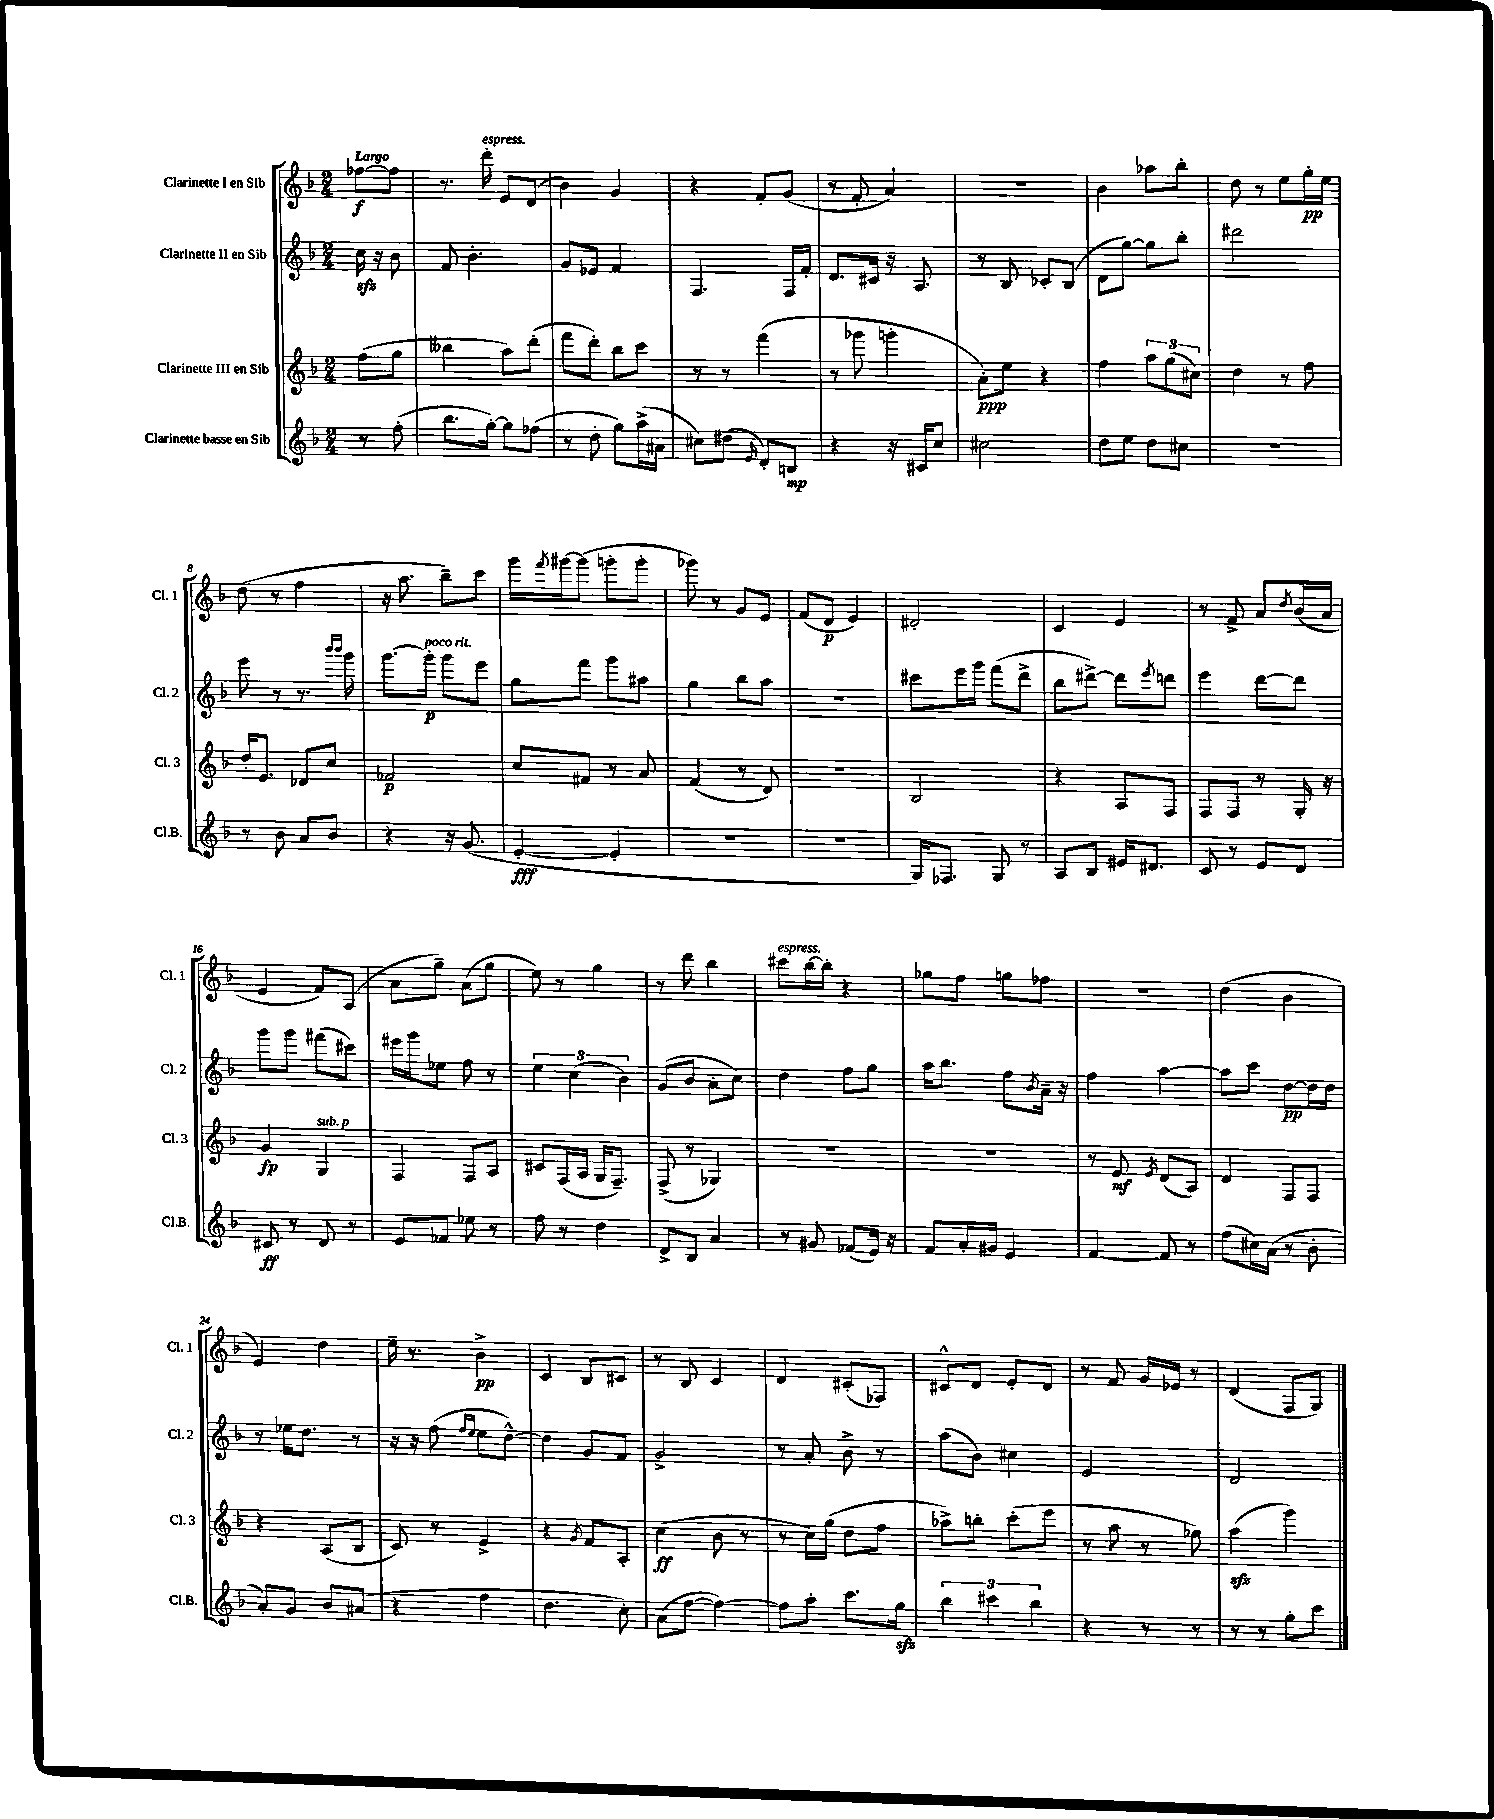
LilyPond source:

<<
\new StaffGroup <<
\new Staff = "s0" \with { instrumentName = "Clarinette I en Sib" shortInstrumentName = "Cl. 1" } {
    \clef treble \key f \major \numericTimeSignature \time 2/4 \partial 4 \tempo "Largo"
    fes''8~\f fes''8 |
    r8. d'''16-.^\markup { \italic "espress." } e'8 d'8( |
    bes'4) g'4 |
    r4 f'8-. g'8( |
    r8 f'8-. a'4) |
    r2 |
    bes'4 aes''8 bes''8-. |
    d''8 r8 e''8 g''16-.\pp e''16 |
    d''8( r8 f''4 |
    r16 a''8. bes''8--) c'''8 |
    g'''16 \acciaccatura { f'''8 } gis'''16~ gis'''8( g'''8-. g'''8-. |
    ges'''8) r8 g'8 e'8 |
    f'8( d'8\p e'4) |
    dis'2-. |
    c'4 e'4 |
    r8 f'8-> a'8 \acciaccatura { d''8 } bes'16( a'16 |
    e'4 f'8) a8( |
    a'8 g''8--) a'8( g''8 |
    e''8) r8 g''4 |
    r8 d'''8 bes''4 |
    cis'''8^\markup { \italic "espress." } bes''16~ bes''16-. r4 |
    ges''8 f''8 g''8 fes''8 |
    R2 |
    d''4( bes'4 |
    e'4) d''4 |
    e''16-- r8. bes'4->\pp |
    c'4 bes8 cis'8 |
    r8 bes8 c'4 |
    d'4 cis'8-.( fes8) |
    cis'8-^ d'8 e'8-. d'8 |
    r8 f'8 g'16 ees'16 r8 |
    d'4( f8 g8) \bar "|." |
}
\new Staff = "s1" \with { instrumentName = "Clarinette II en Sib" shortInstrumentName = "Cl. 2" } {
    \clef treble \key f \major \numericTimeSignature \time 2/4 \partial 4
    c''16\sfz r16 bes'8 |
    f'8 bes'4.-. |
    g'8 ees'8 f'4 |
    f4. f16 f'16-. |
    d'8. cis'16 r16 a8. |
    r8 bes8 ces'8-. bes8( |
    d'8 g''8~) g''8 bes''8-. |
    dis'''2 |
    e'''8 r8 r8. \grace { bes'''16 bes'''16 } g'''16 |
    g'''8.~ g'''16-.\p^\markup { \italic "poco rit." } g'''8 e'''8 |
    g''8 f'''8 g'''8 ais''8 |
    g''4 bes''8 a''8 |
    r2 |
    cis'''8 e'''16 g'''16 f'''8( d'''8-> |
    bes''8 dis'''8~->) dis'''8 \acciaccatura { e'''8 } d'''8 |
    e'''4 d'''8~ d'''8 |
    g'''8 g'''8 fis'''8( cis'''8) |
    eis'''16 g'''16 ees''8 f''8 r8 |
    \tuplet 3/2 { e''4 c''4( bes'4) } |
    g'8( bes'8 a'8-. c''8) |
    d''4 f''8 g''8 |
    a''16 bes''8. f''8 \acciaccatura { bes'8 } a'16-- r16 |
    f''4 a''4~ |
    a''8 c'''8 d''8~\pp d''16 d''16 |
    r8 ees''16 d''8. r8 |
    r16 r16 f''8( \grace { f''16 e''16 } e''8 d''8~-^) |
    d''4 g'8 f'8 |
    g'2-> |
    r8 a'8-. bes'8-> r8 |
    a''8( bes'8) cis''4 |
    e'2 |
    d'2 \bar "|." |
}
\new Staff = "s2" \with { instrumentName = "Clarinette III en Sib" shortInstrumentName = "Cl. 3" } {
    \clef treble \key f \major \numericTimeSignature \time 2/4 \partial 4
    f''8( g''8 |
    beses''4 a''8) d'''8-.( |
    f'''8 d'''8-.) bes''8 c'''8 |
    r8 r8 f'''4( |
    r8 ges'''8 g'''4-. |
    a'8-.\ppp) e''8 r4 |
    f''4 \tuplet 3/2 { a''8 g''8( cis''8) } |
    d''4 r8 f''8 |
    d''16-. e'8. des'8 c''8 |
    fes'2\p |
    c''8 fis'8 r8 a'8 |
    f'4( r8 d'8) |
    r2 |
    bes2 |
    r4 a8 f8 |
    f8 f8 r8 g16-. r16 |
    g'4\fp g4^\markup { \italic "sub. p" } |
    f4 f8 a8 |
    cis'8 f16( a16 g16 f8.--) |
    f8->( r8 ges4) |
    R2 |
    R2 |
    r8 e'8\mf \acciaccatura { e'8 } d'8( a8) |
    d'4 f8 f8 |
    r4 a8( bes8 |
    c'8) r8 e'4-> |
    r4 \acciaccatura { g'8 } f'8 a8-. |
    c''4\ff( bes'8 r8 |
    r8 c''16) g''16( d''8 f''8 |
    aes''8->) b''8-. c'''8-.( e'''8 |
    r8 a''8 r8 ges''8) |
    a''4\sfz( g'''4) \bar "|." |
}
\new Staff = "s3" \with { instrumentName = "Clarinette basse en Sib" shortInstrumentName = "Cl.B." } {
    \clef treble \key f \major \numericTimeSignature \time 2/4 \partial 4
    r8 f''8-.( |
    bes''8. g''16~-.) g''8 fes''8( |
    r8 d''8-. g''8) a''16->( ais'16 |
    cis''8) dis''8( \grace { e'16 } d'8-.) b8\mp |
    r4 r16 cis'16 c''8 |
    cis''2 |
    d''8 e''8 d''8 cis''8 |
    R2 |
    r8 bes'8 a'8 bes'8 |
    r4 r16 g'8.( |
    e'4~-.\fff e'4-. |
    R2 |
    r2 |
    g16) fes8. g8 r8 |
    a8 bes8 eis'16 dis'8. |
    c'8 r8 e'8 d'8 |
    cis'8\ff r8 d'8 r8 |
    e'8 fes'8 ees''8 r8 |
    f''8 r8 d''4 |
    d'8-> bes8 a'4 |
    r8 gis'8 fes'8( e'16) r16 |
    f'8 a'16-. gis'16 e'4 |
    f'4~ f'8 r8 |
    f''8( cis''16) a'16( r8 bes'8-. |
    a'8-.) g'8 bes'8 ais'8( |
    r4 f''4 |
    d''4. c''8-.) |
    a'8( f''8~ f''4~) |
    f''8 a''8-. c'''8. g''16\sfz |
    \tuplet 3/2 { bes''4 cis'''4 bes''4 } |
    r4 r8 r8 |
    r8 r8 g''8-. c'''8 \bar "|." |
}
>>
>>
